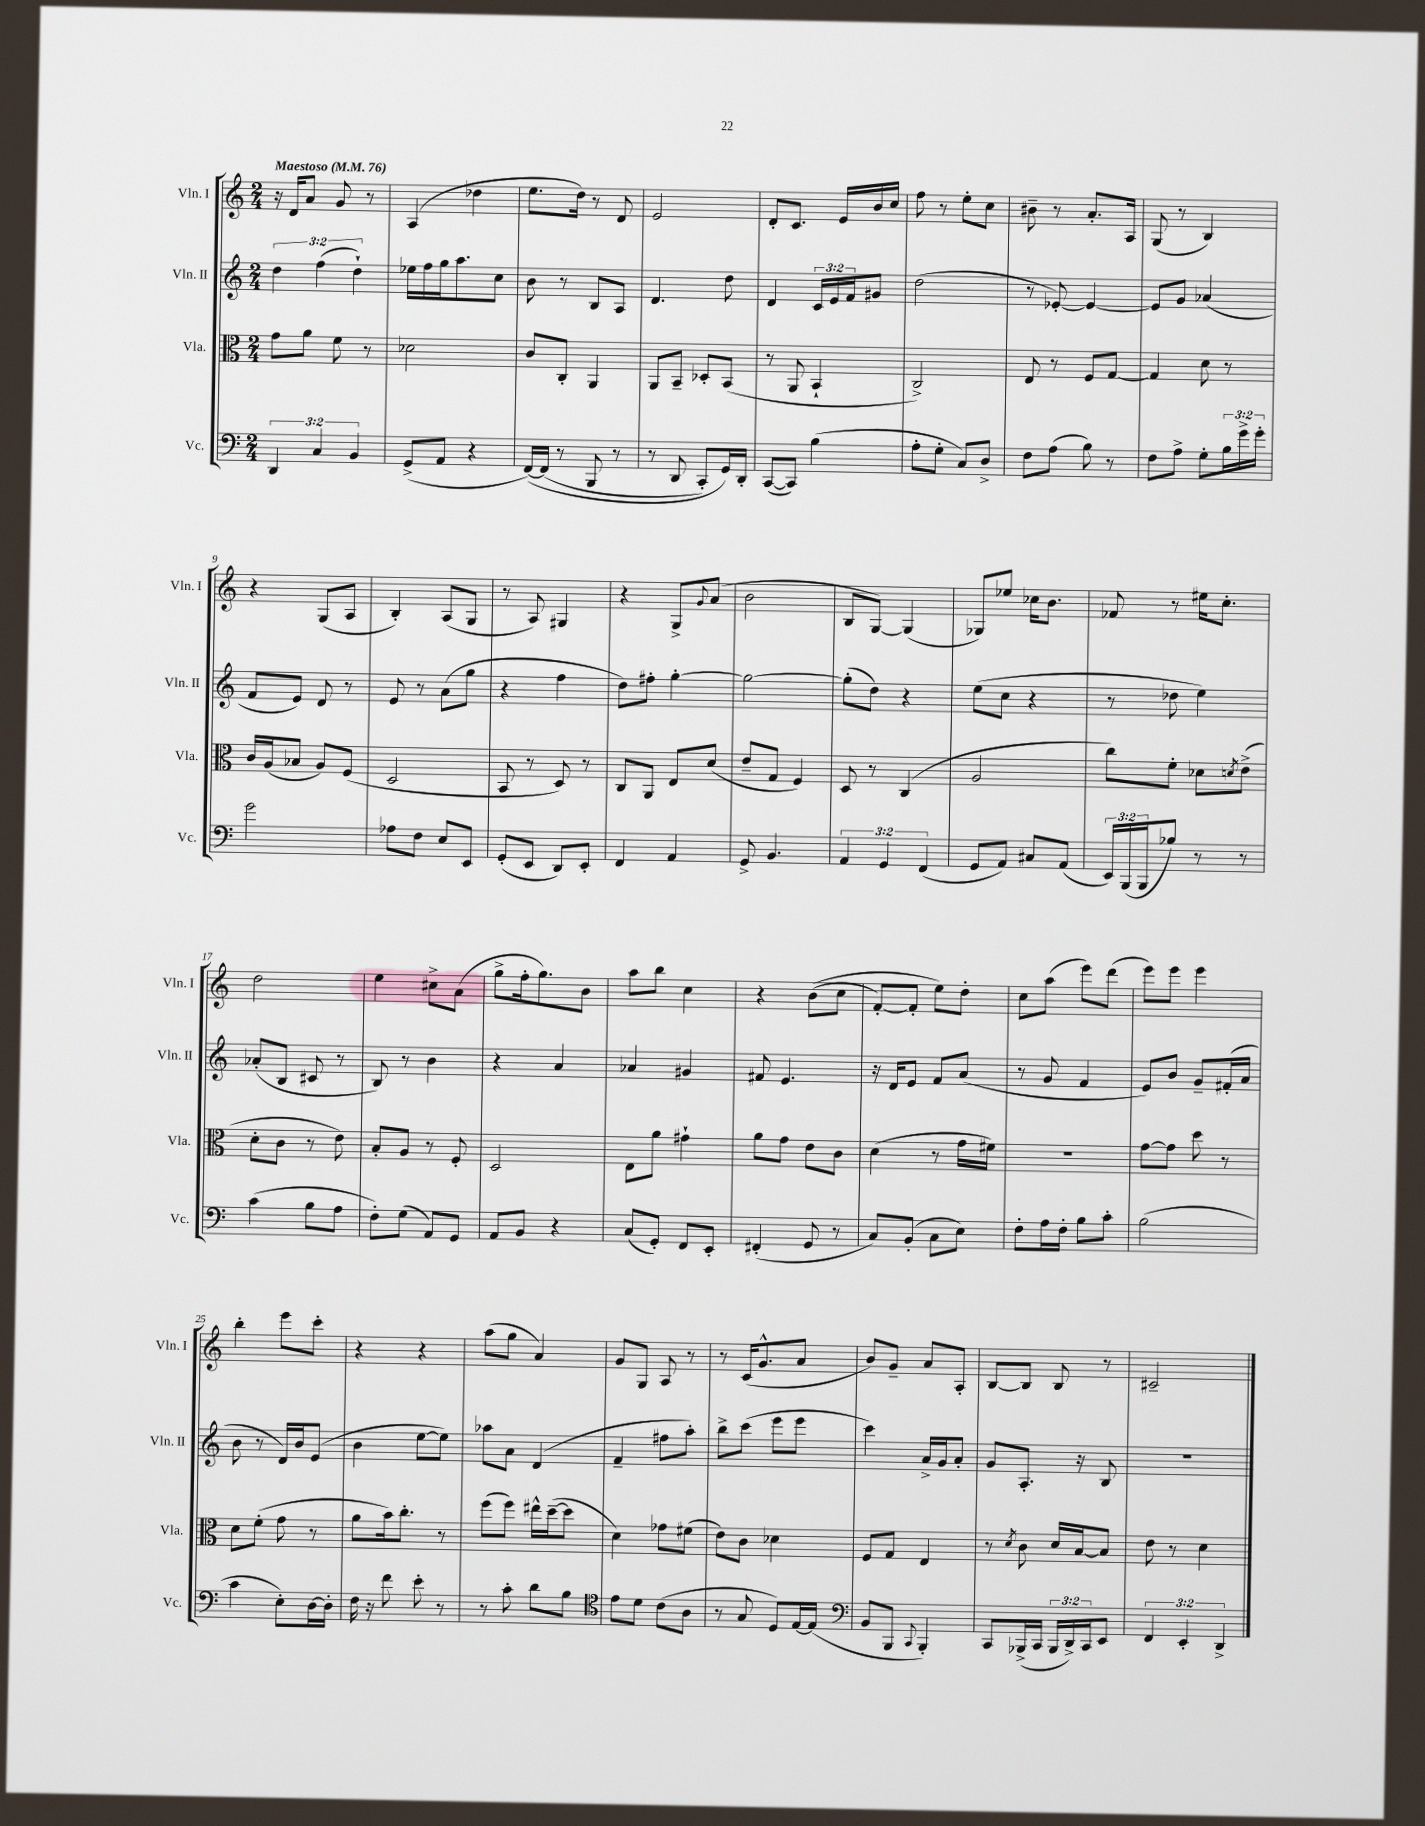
<<
\new StaffGroup <<
\new Staff = "s0" \with { instrumentName = "Vln. I" shortInstrumentName = "Vln. I" } {
    \clef treble \key c \major \numericTimeSignature \time 2/4 \tempo "Maestoso" 4 = 76
    r16 d'16 a'8 g'8 r8 |
    a4( des''4 |
    e''8. d''16) r8 d'8 |
    e'2 |
    d'8-. c'8. e'16 b'16 c''16 |
    f''8 r8 e''8-. c''8 |
    bis'8-- r8 a'8.-. a16 |
    g8( r8 b4) |
    r4 g8( a8 |
    b4-.) a8( g8 |
    r8 a8) gis4 |
    r4 g8-> \appoggiatura { g'8 } a'8( |
    b'2 |
    b8 g8~) g4( |
    ges8) ees''8 ces''16 b'8. |
    fes'8 r8 eis''16 c''8.-. |
    d''2 |
    e''4 cis''8-> a'8( |
    g''8-> f''16-. g''8.) b'8 |
    a''8 b''8 c''4 |
    r4 b'8(\( c''8 |
    f'8~-.) f'8-. e''8\) d''8-. |
    c''8 a''8( e'''8) d'''8( |
    e'''8) e'''8 e'''4 |
    b''4-. e'''8 c'''8-. |
    r4 r4 |
    a''8( g''8 a'4) |
    g'8 g8 a8 r8 |
    r8 c'16( g'8.-^ a'8 |
    b'8) g'8-- a'8 a8-. |
    b8~ b8 b8 r8 |
    cis'2-- \bar "|." |
}
\new Staff = "s1" \with { instrumentName = "Vln. II" shortInstrumentName = "Vln. II" } {
    \clef treble \key c \major \numericTimeSignature \time 2/4 \override Staff.TupletNumber.text = #tuplet-number::calc-fraction-text
    \tuplet 3/2 { d''4 f''4( d''4-!) } |
    ees''16 f''16 g''16 a''8. c''8 |
    b'8 r8 b8 a8 |
    d'4. d''8 |
    d'4 \tuplet 3/2 { c'16 e'16 f'16 } gis'8 |
    d''2( |
    r8 ees'8~-.) ees'4~ |
    ees'8 g'8 aes'4( |
    f'8 e'8) d'8 r8 |
    e'8 r8 a'8( g''8 |
    r4 f''4 |
    d''8) fis''8-. g''4~-. |
    g''2~ |
    g''8-.( d''8) r4 |
    e''8( c''8 r4 |
    r8 des''8 e''4) |
    aes'8-.( b8 cis'8 r8 |
    b8) r8 b'4 |
    r4 a'4 |
    aes'4 gis'4 |
    fis'8 e'4. |
    r16 d'16 e'8 f'8 a'8( |
    r8 g'8 f'4 |
    e'8) b'8 g'8-- fis'16-.( a'16 |
    b'8 r8 d'16) b'16 e'8( |
    b'4 e''8~ e''8) |
    aes''8 a'8 d'4( |
    f'4-- fis''8 a''8-.) |
    b''8-> c'''8( e'''8 e'''8 |
    c'''4) a'16-> g'16 a'8-. |
    g'8 a8.-. r16 b8 |
    R2 \bar "|." |
}
\new Staff = "s2" \with { instrumentName = "Vla." shortInstrumentName = "Vla." } {
    \clef alto \key c \major \numericTimeSignature \time 2/4
    g'8 a'8 f'8 r8 |
    des'2 |
    c'8 c8-. a,4 |
    a,8 b,8-- des8-. b,8( |
    r8 a,8 b,4-! |
    c2->) |
    e8 r8 f8 g8~ |
    g4 d'8 r8 |
    c'16 a16( bes8 a8) f8( |
    d2 |
    b,8 r8 d8) r8 |
    c8 a,8 e8 d'8( |
    e'8-- g8 f4) |
    d8 r8 c4( |
    a2 |
    c''8) f'8-. des'8 \acciaccatura { d'8 } e'8->( |
    d'8-. c'8 r8 e'8) |
    b8-. a8 r8 f8-. |
    d2 |
    e8 a'8 gis'4-! |
    a'8 g'8 e'8 c'8 |
    d'4( r8 g'16 fis'16) |
    r2 |
    g'8~ g'8 d''8 r8 |
    d'8 f'8-.( g'8 r8 |
    a'8 b'16) c''8.-. r8 |
    f''8( f''8) eis''16-^ d''16~--( d''8 |
    d'4) ges'8 fis'8( |
    e'8) c'8 des'4 |
    f8 g8 e4 |
    r8 \acciaccatura { d'8 } c'8 d'16 b16~ b8 |
    e'8 r8 d'4 \bar "|." |
}
\new Staff = "s3" \with { instrumentName = "Vc." shortInstrumentName = "Vc." } {
    \clef bass \key c \major \numericTimeSignature \time 2/4 \override Staff.TupletNumber.text = #tuplet-number::calc-fraction-text
    \tuplet 3/2 { d,4 c4 b,4 } |
    g,8->( a,8 r4 |
    f,16~)\( f,16( r8 b,,8 r8 |
    r8 d,8 c,8-.) g,16\) d,16-. |
    c,8~( c,8) b4( |
    a8-. g8-. c8) d8-> |
    f8 a8( b8) r8 |
    f8 a8-> g8-. \tuplet 3/2 { b16 g'16-> g'16-. } |
    g'2 |
    aes8 f8 e8 e,8 |
    g,8-.( e,8 d,8) e,8-. |
    f,4 a,4 |
    g,8-> b,4. |
    \tuplet 3/2 { a,4 g,4 f,4( } |
    g,8 a,8) cis8 a,8( |
    \tuplet 3/2 { e,16) b,,16( b,,16 } bes8) r8 r8 |
    c'4( b8 a8 |
    f8-.) g8( a,8) g,8 |
    a,8 b,8 r4 |
    c8( g,8-.) f,8 e,8-. |
    fis,4-.( g,8 r8 |
    c8) b,8-.( c8 e8) |
    f8-. a16 f16-. b8 c'8-. |
    b2( |
    c'4 e8-.) d16~ d16-. |
    f16 r16 f'8 e'8-. r8 |
    r8 c'8-. d'8 b8 |
    \clef tenor e'8 d'8 c'8( a8 |
    r8 g8 d8) e16~ e16( |
    \clef bass b,8 b,,8 \appoggiatura { c,8 } b,,4-.) |
    c,8 bes,,16->( c,16 \tuplet 3/2 { bes,,16 d,16->) c,16 } e,8 |
    \tuplet 3/2 { f,4 e,4-. d,4-> } \bar "|." |
}
>>
>>
